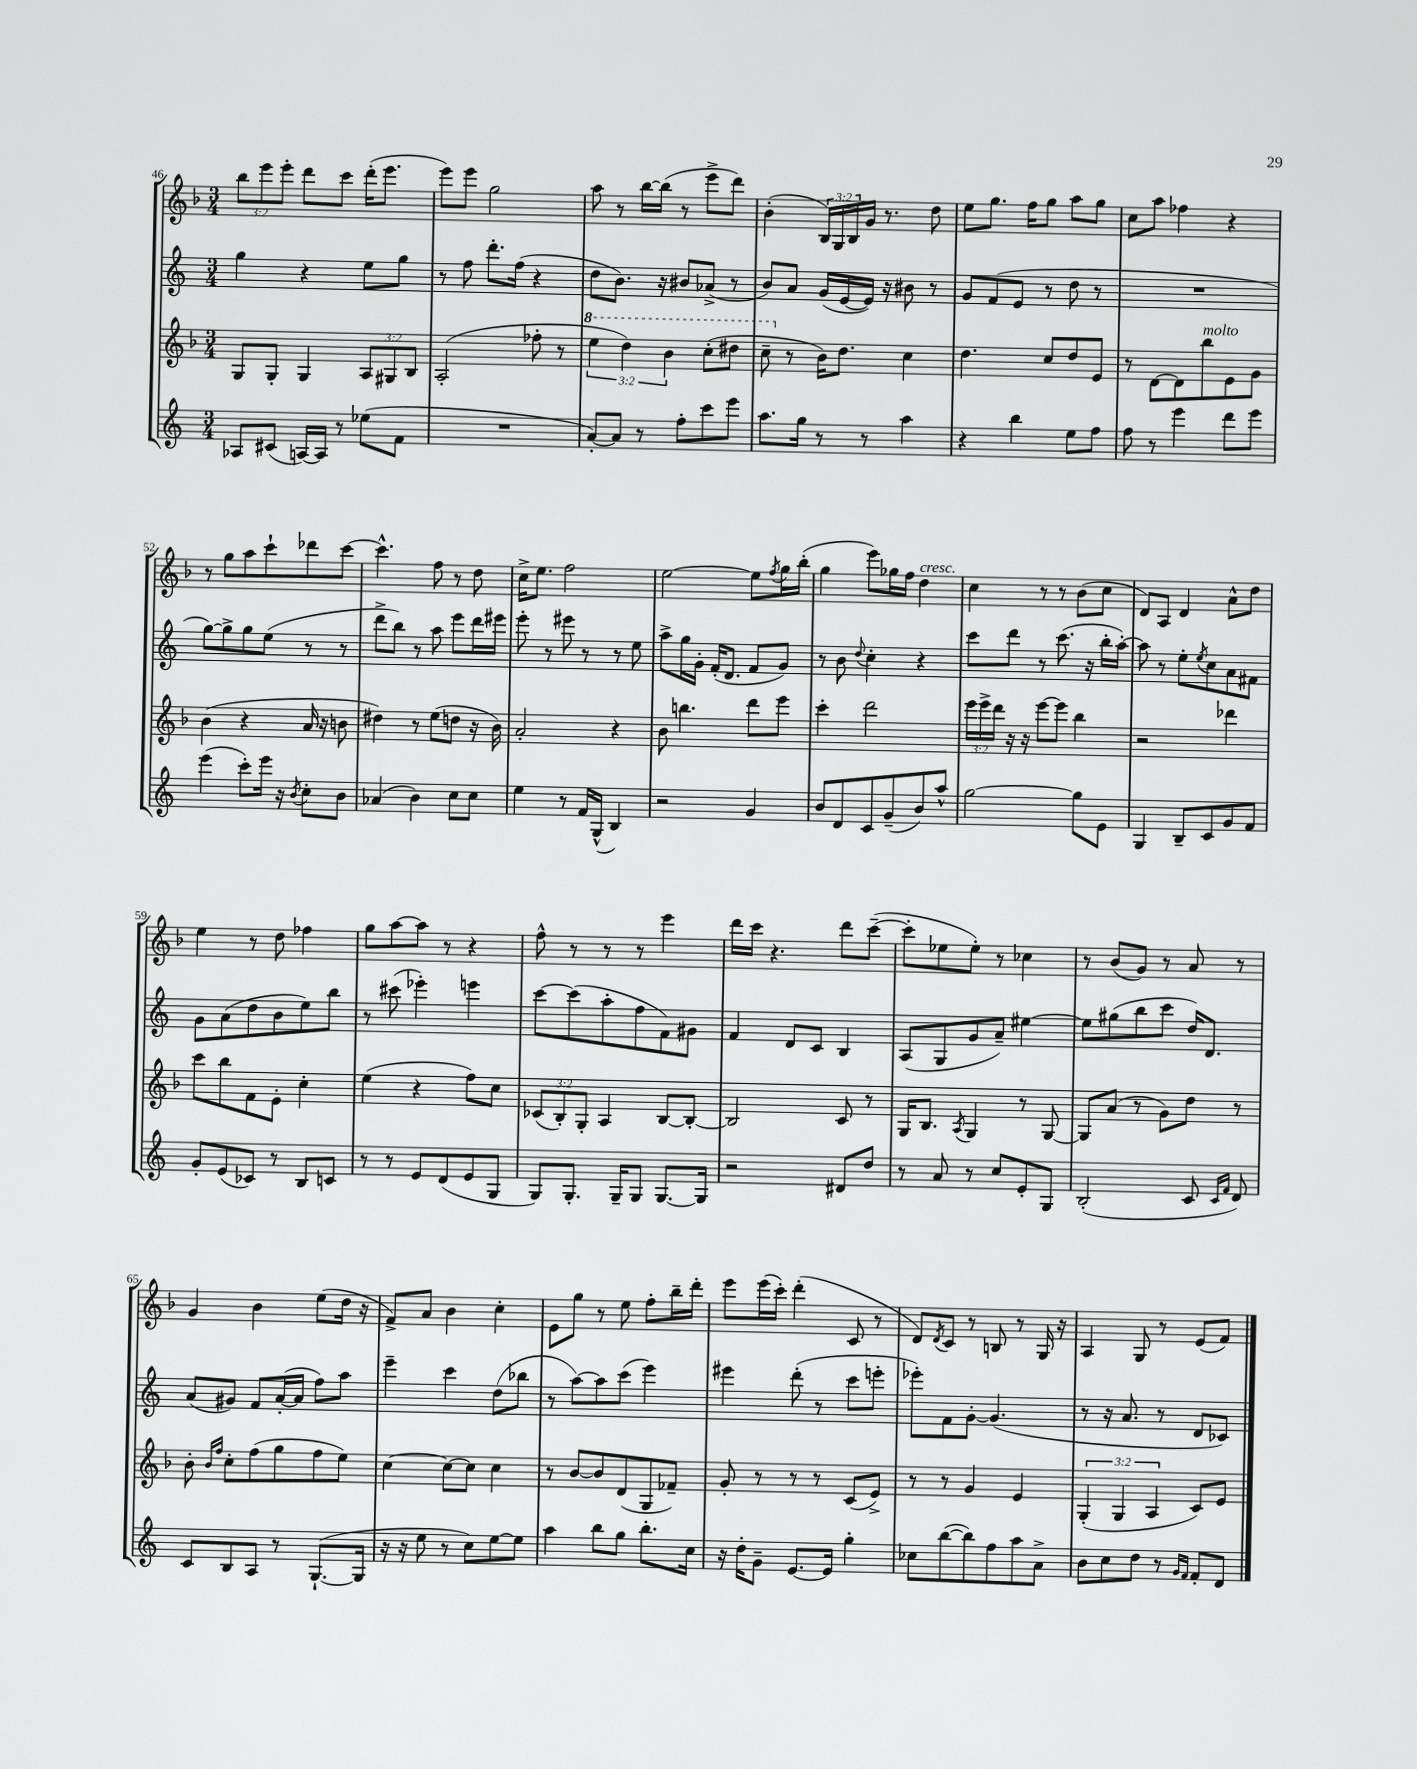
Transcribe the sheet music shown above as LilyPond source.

<<
\new StaffGroup <<
\new Staff = "s0" {
    \clef treble \key f \major \numericTimeSignature \time 3/4 \override Staff.TupletNumber.text = #tuplet-number::calc-fraction-text
    \tuplet 3/2 { bes''8 e'''8 e'''8-. } d'''8 c'''8 d'''16-.( e'''8. |
    e'''8) e'''8 g''2 |
    a''8 r8 bes''16~ bes''16( r8 e'''8-> d'''8) |
    bes'4-.( \tuplet 3/2 { bes16) g16 bes16 } g'16 r8. d''8 |
    e''8 g''8. f''16 g''8 a''8 g''8 |
    c''8 a''8 fes''4 r4 |
    r8 g''8 a''8 c'''8-! des'''8 c'''8~ |
    c'''4.-^ f''8 r8 d''8 |
    c''16-> e''8. f''2 |
    e''2~ e''8 \acciaccatura { f''8 } g''16 bes''16-.( |
    g''4 e'''8) ges''16 f''16 d''4^\markup { \italic "cresc." } |
    c''4 r8 r8 bes'8( c''8 |
    d'8) a8 d'4 a'8-^ d''8 |
    e''4 r8 d''8 fes''4 |
    g''8 a''8~ a''8 r8 r4 |
    f''8-^ r8 r8 r8 e'''4 |
    d'''16 c'''16 r4. d'''8 c'''8~--( |
    c'''8-. ees''8 ees''8-.) r8 ces''4 |
    r8 bes'8( g'8) r8 a'8 r8 |
    g'4 bes'4 e''8( d''16 r16 |
    f'8->) a'8 bes'4 c''4-. |
    e'8 g''8 r8 e''8 f''8-. bes''16-- d'''16-. |
    e'''8 e'''16( c'''16-.) d'''4-.( c'8 r8 |
    d'8) \acciaccatura { d'8 } c'8 r8 b8 r8 g16 r16 |
    a4 g8 r8 e'8( f'8) \bar "|." |
}
\new Staff = "s1" {
    \clef treble \key c \major \numericTimeSignature \time 3/4
    g''4 r4 e''8 g''8 |
    r8 f''8 d'''8.-. f''16( r4 |
    d''8 b'8.) r16 bis'8 aes'8->( r8 |
    b'8) a'8 g'16( e'16~ e'16) r16 bis'8 r8 |
    g'8 f'8( e'8 r8 d''8 r8 |
    R2. |
    g''8~) g''8-> g''8 e''8( r8 r8 |
    d'''8-> b''8) r8 a''8 e'''8 d'''16 eis'''16 |
    e'''8-. r8 eis'''8 r8 r8 e''8 |
    a''8-> g''16 g'16-. f'16-.( d'8. f'8 g'8) |
    r8 b'8 \appoggiatura { d''8 } c''4-. r4 |
    c'''8 d'''8 r8 c'''8.( r16 b''16-. a''16~-.) |
    a''8 r8 e''8-. \acciaccatura { e''8 } c''8 a'8 fis'8 |
    g'8 a'8( d''8 b'8 e''8) b''8 |
    r8 cis'''8( ees'''4-.) e'''4 |
    c'''8~ c'''8( a''8-. f''8 f'8) gis'8 |
    f'4 d'8 c'8 b4 |
    a8( g8 g'8 a'8--) eis''4~ |
    eis''8 gis''8( b''8 c'''8 d''16) d'8. |
    a'8( gis'8) f'8 a'16~-.( a'16 f''8) a''8 |
    e'''4-- c'''4 d''8( bes''8 |
    r8 a''8~) a''8 c'''8( e'''4) |
    eis'''4 d'''8-.( r8 c'''8 e'''8-. |
    ees'''8-.) f'8 g'8~-. g'4.( |
    r8 r16 a'8. r8 d'8 ces'8) \bar "|." |
}
\new Staff = "s2" {
    \clef treble \key f \major \numericTimeSignature \time 3/4 \override Staff.TupletNumber.text = #tuplet-number::calc-fraction-text
    g8 g8-. g4 \tuplet 3/2 { a8 gis8 bes8 } |
    a2-.( fes''8-. r8 |
    \tuplet 3/2 { \ottava #1 e'''4 d'''4) bes''4 } c'''8-.( dis'''8 |
    c'''8-- \ottava #0 r8 bes'16) d''8. c''4 |
    d''4. c''8 d''8 e'8 |
    r8 d'8~ d'8 bes''8^\markup { \italic "molto" } e'8 g'8 |
    bes'4( r4 a'16 r16 b'8 |
    dis''4) r8 e''8( d''8 r16 bes'16) |
    a'2-. r4 |
    bes'8 b''4. d'''8 e'''8 |
    c'''4-. d'''2 |
    \tuplet 3/2 { e'''16 e'''16-> d'''16 } r16 r16 e'''8~ e'''8 bes''4 |
    r2 des'''4 |
    c'''8 bes''8 f'8 e'8-. c''4-. |
    e''4( r4 f''8) c''8 |
    \tuplet 3/2 { ces'8( bes8-.) g8-. } a4 bes8~ bes8~-. |
    bes2 c'8 r8 |
    g16 bes8. \acciaccatura { a8 } g4 r8 g8~ |
    g8 a'8( r8 g'8) d''8 r8 |
    bes'8-. \grace { bes'16 f''16 } c''8-. f''8( g''8 f''8 e''8) |
    c''4~ c''8~ c''8 c''4 |
    r8 bes'8~ bes'8 d'8( g8 fes'8--) |
    g'8-. r8 r8 r8 c'8( e'8->) |
    r8 r8 g'4 e'4 |
    \tuplet 3/2 { g4-.( g4 a4 } c'8) e'8 \bar "|." |
}
\new Staff = "s3" {
    \clef treble \key c \major \numericTimeSignature \time 3/4
    aes8 cis'8( a16~) a16 r8 ees''8( f'8 |
    R2. |
    a'8~-.) a'8 r8 f''8-. c'''8 e'''8 |
    a''8. g''16 r8 r8 a''4 |
    r4 b''4 e''8 f''8 |
    f''8 r8 e'''4 d'''8 e'''8 |
    e'''4( c'''8-.) e'''16 r16 \acciaccatura { b'8 } c''8-. b'8 |
    aes'4( b'4) c''8 c''8 |
    e''4 r8 f'16 g16-^( b4) |
    r2 g'4 |
    b'8 d'8 c'8 g'8--( b'8) a''8-^ |
    g''2~ g''8 e'8 |
    g4 b8-- c'8 g'8 f'8 |
    g'8-. e'8( ces'8) r8 b8 c'8 |
    r8 r8 e'8 d'8( e'8 g8 |
    g8) g8.-. g16-- g8 g8.~ g16 |
    r2 dis'8 d''8 |
    r8 a'8 r8 c''8 e'8-. g8 |
    b2-.( c'8 \grace { c'16 f'16 } d'8) |
    c'8 b8 a8 r8 g8.~-!( g16 |
    r16 r16 e''8 r8 c''8) e''8~ e''8 |
    a''4 b''8 g''8 b''8.-. c''16 |
    r16 d''16-. g'8-- e'8.~ e'16 g''4-. |
    ces''8 b''8~( b''8) f''8 a''8 a'8-> |
    b'8 c''8 d''8 r8 \grace { g'16 f'16 } f'8-. d'8 \bar "|." |
}
>>
>>
\layout { \context { \Score currentBarNumber = #46 } }
